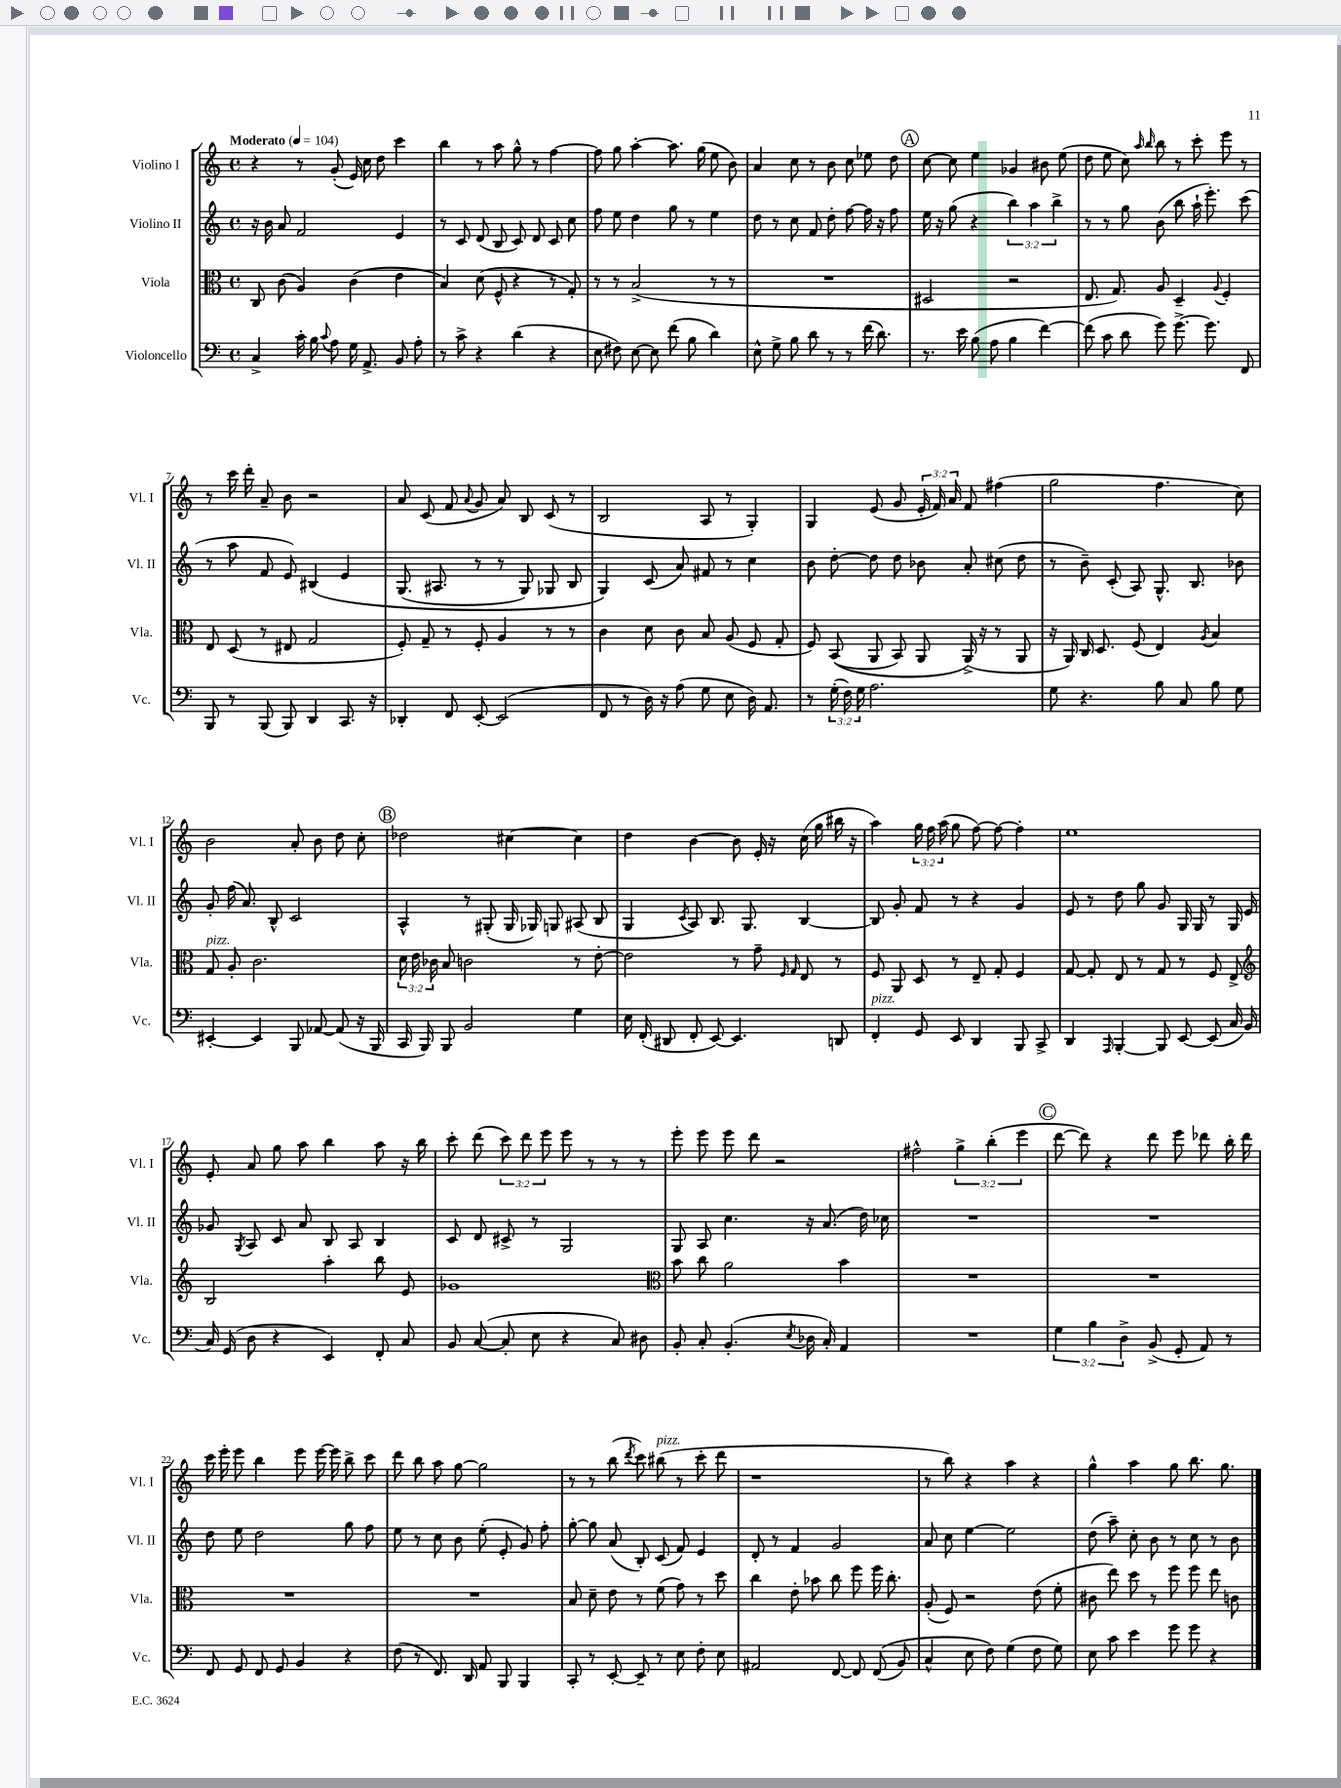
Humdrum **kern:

**kern	**kern	**kern	**kern
*part4	*part3	*part2	*part1
*staff4	*staff3	*staff2	*staff1
*I"Violoncello	*I"Viola	*I"Violino II	*I"Violino I
*I'Vc.	*I'Vla.	*I'Vl. II	*I'Vl. I
*clefF4	*clefC3	*clefG2	*clefG2
*k[]	*k[]	*k[]	*k[]
*M4/4	*M4/4	*M4/4	*M4/4
*met(c)	*met(c)	*met(c)	*met(c)
*MM104	*MM104	*MM104	*MM104
=1	=1	=1	=1
!	!	!	!LO:TX:a:B:t=Moderato
4C^/	8C/	16r	4r
.	.	16b\	.
.	(8c\	8a/	.
16c'\	4A/)	2f/	8r
16B\	.	.	.
8qqc/	.	.	.
8A\	.	.	(8g'/
16G\	(4c\	.	16e/)
8.AA^/	.	.	16cc\
.	.	.	8dd\
8BB/	4e\	4e/	4ccc\
8A'\	.	.	.
=2	=2	=2	=2
8r	4B/)	8r	4bb\
8c^\	.	8c/	.
4r	(8d\	(8d/	8r
.	8F^^/	8B/	8aa\
(4d\	4r	8c/)	8gg^^\
.	.	8d/	8r
4r	8r	8c/	[4ff\
.	8G'/)	8cc\	.
=3	=3	=3	=3
8E\	8r	8ff\	8ff\]
8F#X\)	8r	8ee\	8gg\
[8E\	(2B^/	4dd\	[4aa'\
8E\]	.	.	.
(8f\	.	8gg\	8.aa\]
8B\	.	8r	.
.	.	.	(16gg\
4d\)	8r	4ee\	8ee\
.	8r	.	8b\)
=4	=4	=4	=4
8E^^\	1r	8dd\	4a/
8G^\	.	8r	.
8B\	.	8cc\	8cc\
8d\	.	8f/	8r
8r	.	8dd'\	8b\
8r	.	[8ff\	8cc\
(16f\	.	16ff\]	8ee-X\
8.d\)	.	16r	.
.	.	8ff\	8dd\
!!LO:REH:place=s1:t=A
=5	=5	=5	=5
8.r	2D#X/	16ee\	[8cc\
.	.	16r	.
.	.	(8gg\	8cc\]
16e\	.	.	.
(8B\	.	4r	4ee\
8A\	.	.	.
4B\	2r	6bb\)	4g-X/
.	.	6aa\	.
[4f\)	.	.	8b#X\
.	.	6bb^\	.
.	.	.	(8ee\
=6	=6	=6	=6
(8f\]	8.E/	8r	8dd\
8c\	.	8r	8ee\
.	8.G/)	.	.
8d\	.	8gg\	8cc\)
.	.	.	16qqaa/
.	.	.	16qqbb/
8g\)	8A/	(8b\	8bb\
[8.g^\	4D~/	8bb\	8r
.	.	16aa`\	8ccc'\
8.g\]	.	8.eee'\)	.
.	8qqA/	.	.
.	4F'/	.	8eee\
8FF/	.	(8ccc\	8r
!!LO:LB:g=z
=7	=7	=7	=7
8BBB/	8E/	8r	8r
8r	(8D/	8aa\	16ccc\
.	.	.	16ddd'\
(8BBB/	8r	8f/	8a~/
8BBB/)	8E#X/	8e/)	8b\
4DD/	2G/	(4B#X/	2r
8.CC/	.	4e/	.
16r	.	.	.
=8	=8	=8	=8
4DD-X'/	8F'/)	(8.G/	8a/
.	8G~/	.	(8c/
.	.	8.A#X/	.
8FF/	8r	.	8f/
.	.	.	8qqa/
[8EE'/	8F'/	8r	8g/
(2EE/]	4A/	8r	8a/)
.	.	8G/)	8B/
.	8r	8G-X/	(8c/
.	8r	8B/	8r
=9	=9	=9	=9
8FF/	4c\	4G/)	2B/
8r	.	.	.
16D\)	8d\	(8c/	.
16r	.	.	.
(8A\	8c\	8a/)	.
8G\	8B/	8f#X/	8A/
8E\	(8A/	8r	8r
16D\)	8F/	4cc\	4G'/)
8.AA/	.	.	.
.	8G'/	.	.
=10	=10	=10	=10
8r	8F/)	8b\	4G/
(24G'\	((8BB/	[8dd'\	.
24F\)	.	.	.
24G\	.	.	.
2.A\	8AA/	8dd\]	(8e/
.	8BB/)	8dd\	8g/
.	8AA/	8b-X\	24e'/
.	.	.	24f/)
.	.	.	24a/
.	(16AA^/)	8a'/	8f/
.	16r	.	.
.	8r	(8cc#X\	(4ff#X\
.	8AA/	8dd\	.
=11	=11	=11	=11
8G\	16r	8r	2gg\
.	16AA/)	.	.
4.r	16C/	8b~\)	.
.	8.D/	.	.
.	.	(8c'/	.
.	(8F/	8A/)	.
8B\	4E/)	8.G^^/	4.ff\
8C/	.	.	.
.	.	8.B/	.
.	8qA/	.	.
8B\	4B/	.	.
8G\	.	8b-X\	8cc\)
!!LO:LB:g=z
=12	=12	=12	=12
!	!LO:TX:a:i:t=pizz.	!	!
[4EE#X'/	8G/	8g'/	2b\
.	8A'/	(16ff\	.
.	.	8.a/)	.
4EE#/]	2.c\	.	.
.	.	8B^^/	.
8BBB/	.	2c/	8a'/
[8AA-X/	.	.	8b\
(8AA-/]	.	.	8dd\
16r	.	.	8cc'\
16BBB/	.	.	.
!!LO:REH:place=s1:t=B
=13	=13	=13	=13
16CC/	24d\	4A^^/	2dd-X\
.	24e\	.	.
16BBB/)	.	.	.
.	24c-X\	.	.
8BBB/	8B/	.	.
2BB/	2cn\	8r	.
.	.	(8G#X'/	.
.	.	16G#/	[4cc#X\
.	.	16G-X/)	.
.	.	8Gn/	.
4G\	8r	(8A#X/	4cc#\]
.	[8e'\	8B/	.
=14	=14	=14	=14
16E\	2e\]	4G/	4dd\
(16FF'/	.	.	.
8DD#X/	.	.	.
.	.	8qc/	.
8FF'/	.	8A/)	[4b\
[8EE/)	.	8.B/	.
4.EE/]	8r	.	8b\]
.	.	8.G/	.
.	8g~\	.	16e'/
.	.	.	16r
.	16qqF/	.	.
.	16qqG/	.	.
.	8E/	[4B/	(16cc\
.	.	.	16gg\
8DDn/	8r	.	16bb#X\
.	.	.	16r
=15	=15	=15	=15
!LO:TX:a:i:t=pizz.	!	!	!
4FF'/	8F/	8B/]	4aa\)
.	8AA/	8g'/	.
8GG/	8D/	8f/	24gg\
.	.	.	24ff\
.	.	.	(24aa\
8EE/	8r	8r	8gg\
4DD/	8E~/	4r	[8ff\)
.	8G'/	.	8ff\_
8BBB/	4F/	4g/	4ff'\]
8CC^/	.	.	.
=16	=16	=16	=16
4DD/	[8G/	8e/	1ee
.	8G'/]	8r	.
16qqAAA/	.	.	.
[4BBB'/	8E/	8dd\	.
.	8r	8gg\	.
8BBB/]	8G/	8g/	.
[8EE/	8r	16G/	.
.	.	16G/	.
(8EE/]	8F/	8r	.
16C/	8E^/	16G/	.
16BB/	.	16e/	.
!!LO:LB:g=z
=17	=17	=17	=17
*	*clefG2	*	*
16C/)	2B/	8g-X/	8e'/
(16GG/	.	.	.
.	.	8qG/	.
8D\	.	8A/	8a/
4r	.	8c/	8gg\
.	.	8a/	8aa\
4EE/)	4aa'\	8B/	4bb\
.	.	8A/	.
8FF'/	8bb\	4B/	8aa\
8C/	8e/	.	16r
.	.	.	16bb\
=18	=18	=18	=18
8BB/	1g-X	8c/	8ccc'\
([8C/	.	8d/	(8ddd\
8C'/]	.	8c#X^/	12ccc\)
.	.	.	12ddd\
8E\	.	8r	.
.	.	.	12eee\
4r	.	2G/	8eee\
.	.	.	8r
8C/)	.	.	8r
8D#X\	.	.	8r
=19	=19	=19	=19
*	*clefC3	*	*
8BB'/	8b\	8G/	8eee'\
8C'/	8cc\	8A/	8eee\
(4.BB'/	2a\	4.cc\	8eee\
.	.	.	8ddd\
.	.	.	2r
8qE/	.	.	.
16D-X\	.	16r	.
16C'/)	.	(8.a/	.
4AA/	4b\	.	.
.	.	16dd\)	.
.	.	16cc-X\	.
=20	=20	=20	=20
1r	1r	1r	2ff#X^^\
.	.	.	6gg^\
.	.	.	(6bb'\
.	.	.	6eee\
!!LO:REH:place=s1:t=C
=21	=21	=21	=21
6G\	1r	1r	[8ddd\
.	.	.	8ddd\])
6B\	.	.	.
.	.	.	4r
6D^\	.	.	.
(8BB^/	.	.	8ddd\
8GG'/	.	.	8eee\
8AA/)	.	.	8ddd-X\
8r	.	.	16bb'\
.	.	.	16ddd-\
!!LO:LB:g=z
=22	=22	=22	=22
8FF/	1r	8dd\	16ccc\
.	.	.	16eee'\
8GG/	.	8ee\	8eee\
8FF/	.	2dd\	4bb\
8GG/	.	.	.
4BB/	.	.	8eee\
.	.	.	[16eee\
.	.	.	16eee\]
4r	.	8gg\	8bb^\
.	.	8ff\	8ccc\
=23	=23	=23	=23
(8F\	1r	8ee\	8ddd\
8r	.	8r	8bb\
8.FF/)	.	8cc\	8aa\
.	.	8b\	[8gg\
16DD/	.	.	.
8AA/	.	(8ee'\	2gg\]
8BBB/	.	8e'/	.
4BBB/	.	8g/)	.
.	.	8ff'\	.
=24	=24	=24	=24
8CC'/	8B/	[8gg'\	8r
8r	8d~\	8gg\]	8r
[8EE'/	8e\	(8a/	(8bb\
.	.	.	8qddd/
8EE~/]	8r	8B'/)	8ccc\)
!	!	!	!LO:TX:a:i:t=pizz.
8r	(8f\	(8c/	(8bb#X\
8E\	8g\)	8f/)	8r
8F'\	8r	4e/	8ccc'\
8E\	8dd\	.	8ddd\
=25	=25	=25	=25
2AA#X/	4cc\	8d'/	1r
.	.	8r	.
.	8e'\	4f/	.
.	8b-X\	.	.
[8FF/	8cc\	2g/	.
8FF/]	8ff\	.	.
((8FF/	16ff\	.	.
.	8.cc'\	.	.
8BB/)	.	.	.
=26	=26	=26	=26
4C^^/	(8A'/	8a/	8r
.	8F/)	8cc\	8bb\)
8E\	2r	[4ee\	4r
8F\)	.	.	.
(4G\	.	2ee\]	4aa\
8F\	(8e\	.	4r
8G\)	8f'\	.	.
=27	=27	=27	=27
8E\	8c#X\	(8dd\	4gg^^\
8c\	8ee\)	8aa~\)	.
4e\	8dd\	8cc'\	4aa\
.	8r	8b\	.
8g\	8ff\	8r	8gg\
8g\	8ff\	8cc\	8.bb\
4r	8ee\	8r	.
.	.	.	8.gg\
.	8cn\	8b\	.
==	==	==	==
*-	*-	*-	*-
